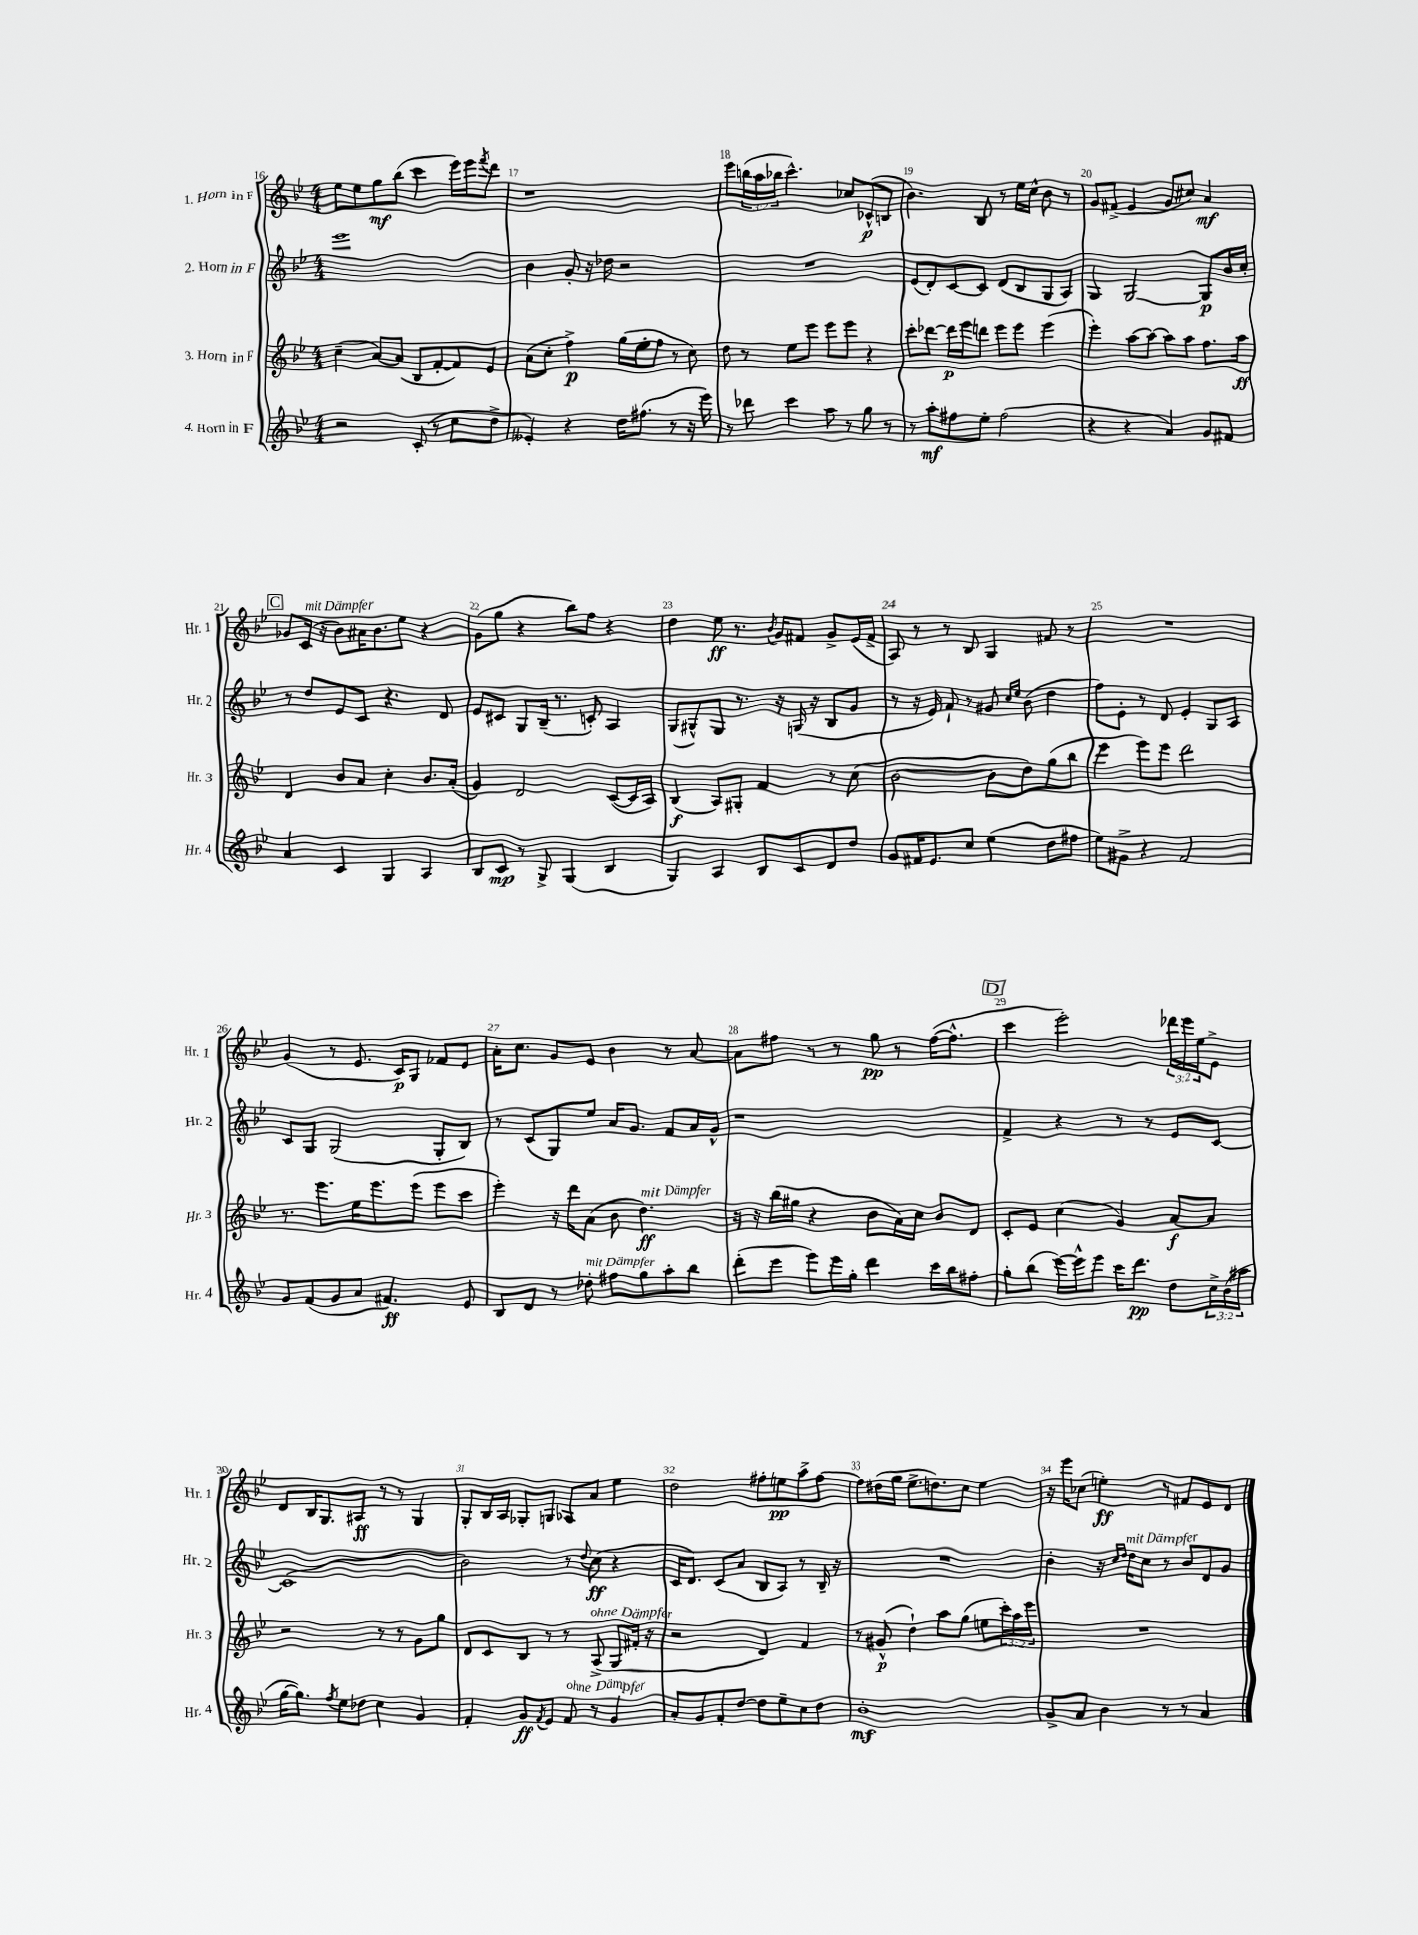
<<
\new StaffGroup <<
\new Staff = "s0" \with { instrumentName = "1. Horn in F" shortInstrumentName = "Hr. 1" } {
    \clef treble \key bes \major \numericTimeSignature \time 4/4 \override Staff.TupletNumber.text = #tuplet-number::calc-fraction-text
    ees''8 ees''8 g''8\mf bes''8( c'''4 ees'''16) ees'''16 \acciaccatura { f'''8 } d'''8 |
    r1 |
    ees'''8 \tuplet 3/2 { b''16( a''16 bes''16 } c'''4.-^) ces''8 ces'8-^\p( b8 |
    bes'4.) bes8 r8 ees''16 c''16-^ bes'8 r8 |
    g'8 fis'8->( ees'4 g'8 cis''8) a'4\mf |
    \mark \markup { \box "C" } ges'8 c'16^\markup { \italic "mit Dämpfer" }( r16 bes'8) ais'16 bes'8. ees''8 r4 |
    g'8( g''8 r4 bes''8) f''8 r4 |
    d''4 ees''8\ff r8. \acciaccatura { bes'8 } g'16 fis'8 g'8-> ees'16( fis'16-> |
    a8) r8 r8 bes8 g4 fis'8 r8 |
    R1 |
    g'4( r8 ees'8. c'16\p) g8 fes'8 ees'8 |
    a'16-. c''8. g'8 ees'8 bes'4 r8 a'8~ |
    a'8 fis''8 r8 r8 g''8\pp r8 fis''16~( fis''8.-^ |
    \mark \markup { \box "D" } c'''4 ees'''2-.) \tuplet 3/2 { des'''16 ees'''16 ees''16 } ees'8-> |
    d'8 bes16 g8. ais8\ff r8 r8 g4 |
    g8-. bes16 a16 ges8-. g8 aes8 a'8 ees''4 |
    d''2 fis''8-. e''8\pp a''8-> fis''8~ |
    fis''8 dis''16( g''16 ees''8.-> d''8.) c''8 ees''4 |
    r16 ees'''16 ces''8( e''4-.\ff) r8 fis'8 ees'8 d'8 \bar "|." |
}
\new Staff = "s1" \with { instrumentName = "2. Horn in F" shortInstrumentName = "Hr. 2" } {
    \clef treble \key bes \major \numericTimeSignature \time 4/4
    ees'''1 |
    bes'4 g'8-. r16 des''16 r2 |
    R1 |
    ees'8( d'8-.) c'8~ c'8 d'8( bes8 g8 a8) |
    g4 g2~ g8\p bes'16 c''16-. |
    \mark \markup { \box "C" } r8 d''8 ees'8 c'8 r4. d'8 |
    ees'8 cis'8 g8 bes16--( r8. c'8-.) a4 |
    g8( gis8-^) gis8 r8. r16 g16( r16 bes8 g'8 |
    r8 r16 ees'16) f'8-! r8 gis'8 \grace { c''16 ees''16 } bes'8( d''4 |
    f''8) ees'8-. r8 d'8 ees'4-. g8 a8 |
    c'8 g8 g2( g8-. bes8) |
    r8 c'8( g8) ees''8 a'16 g'8. f'8 a'16 g'16-^ |
    r1 |
    \mark \markup { \box "D" } f'4-> r4 r8 r8 ees'8 c'8~ |
    c'1( |
    bes'2) r8 \appoggiatura { d''8 } c''8\ff( r4 |
    c'16 d'8.) c'8( a'8 bes8 a8) r8 bes16-- r16 |
    R1 |
    bes'4-. r16 \grace { c''16 d''16 } d''16^\markup { \italic "mit Dämpfer" } c''8 r8 bes'8 d'8 g'8 \bar "|." |
}
\new Staff = "s2" \with { instrumentName = "3. Horn in F" shortInstrumentName = "Hr. 3" } {
    \clef treble \key bes \major \numericTimeSignature \time 4/4 \override Staff.TupletNumber.text = #tuplet-number::calc-fraction-text
    c''4--( a'8~) a'8( bes8 f'8~-. f'8) ees'8 |
    a'8( c''8-. f''4->\p) g''16( ees''16-. f''8 r8 c''8) |
    d''8 r8 ees''8 ees'''8 ees'''8 ees'''8 r4 |
    c'''8-. des'''8~ des'''16\p ees'''16 d'''8 ees'''8 ees'''8 ees'''4( |
    ees'''4-.) a''8~ a''8~ a''8 a''8 f''8. a''16\ff |
    \mark \markup { \box "C" } d'4 bes'8 a'8 c''4-. bes'8. a'16-.( |
    g'4) d'2 c'8~( c'16 a16) |
    bes4\f( a8) gis8-. f'4 r8 c''8( |
    bes'2~ bes'8 d''8) g''8( bes''8 |
    ees'''4 ees'''8) ees'''8 d'''2 |
    r8. ees'''8. ees''16 ees'''8. ees'''8( ees'''8 c'''8 |
    ees'''4-.) r16 d'''16 a'8( bes'8 d''4.\ff^\markup { \italic "mit Dämpfer" }) |
    r16 r16 bes''16( gis''16 r4 bes'8 a'16) c''16 bes'8 d'8 |
    \mark \markup { \box "D" } c'8-. ees'8 c''4( g'4) a'8~\f a'8 |
    r2 r8 r8 g'8 g''8 |
    d'8 c'8 bes8 r8 r8 a8->^\markup { \italic "ohne Dämpfer" }( g8 fis'16-. r16 |
    r2 d'4) f'4 |
    r8 gis'8-^\p( d''4-!) a''8 g''8( e''8 \tuplet 3/2 { c'''16-.) a''16 ees'''16 } |
    R1 \bar "|." |
}
\new Staff = "s3" \with { instrumentName = "4. Horn in F" shortInstrumentName = "Hr. 4" } {
    \clef treble \key bes \major \numericTimeSignature \time 4/4 \override Staff.TupletNumber.text = #tuplet-number::calc-fraction-text
    r2 c'8-.( r8 c''8 d''8-> |
    eeses'4-.) r4 d''16 fis''8.( r8 r16 ees'''16) |
    r8 des'''8 c'''4 a''8 r8 g''8 r8 |
    r8 a''8-.\mf fis''8 ees''8-. fis''2( |
    r4 r4 a'4) g'8 fis'8 |
    \mark \markup { \box "C" } a'4 c'4 g4 a4 |
    bes8 c'8\mp r8 g8-> g4( bes4 |
    g4) a4 bes8 c'8 d'8 d''8 |
    g'8 fis'16 ees'8. c''8 ees''4( d''8 fis''8 |
    ees''8) gis'8-> r4 f'2 |
    g'8 f'8( g'8 a'8 fis'4.\ff) ees'8 |
    bes8 d'8 r8 des''8-.^\markup { \italic "mit Dämpfer" } fis''8 g''8 a''8-. bes''8 |
    d'''8-.( ees'''8 ees'''8) ees'''16 g''16-. d'''4 c'''16 bes''16 fis''8-. |
    \mark \markup { \box "D" } g''8-. bes''8( ees'''16~) ees'''16-^ ees'''8 c'''16 d'''8.\pp d''8 \tuplet 3/2 { c''16-> bes'16( ais''16 } |
    g''16~ g''8.) \acciaccatura { f''8 } ees''8 des''8 c''4 g'4 |
    f'4-. g'8\ff \acciaccatura { f'8 } ees'8 f'8^\markup { \italic "ohne Dämpfer" } r8 g'4 |
    a'8-. g'8 f'8-. d''8~ d''8 ees''8-- c''8 d''8 |
    bes'1-.\mf |
    g'8-> a'8 bes'4 r8 r8 a'4 \bar "|." |
}
>>
>>
\layout { \context { \Score currentBarNumber = #16 \override BarNumber.break-visibility = ##(#f #t #t) barNumberVisibility = #all-bar-numbers-visible } }
